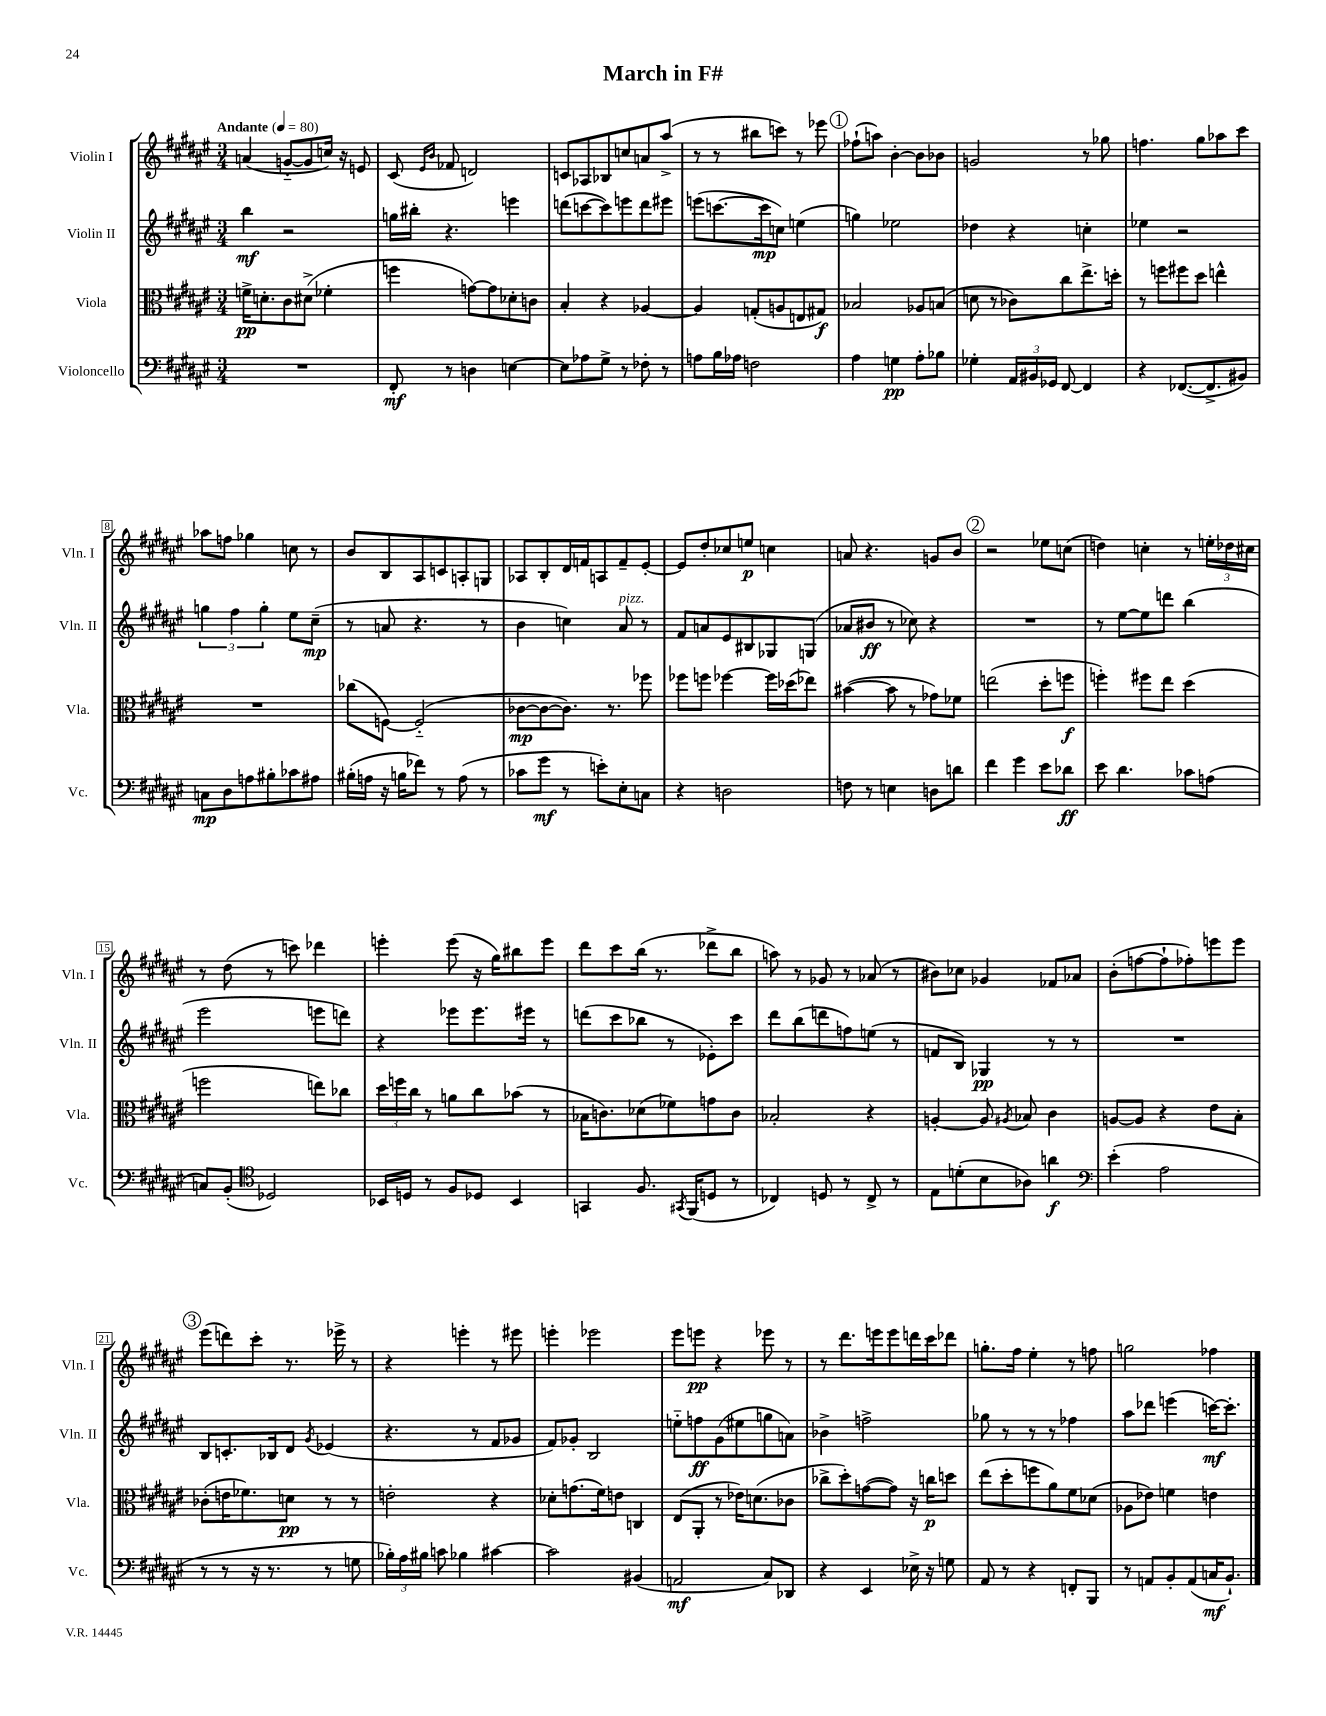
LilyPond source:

\header { title = "March in F#" }
<<
\new StaffGroup <<
\new Staff = "s0" \with { instrumentName = "Violin I" shortInstrumentName = "Vln. I" } {
    \clef treble \key fis \major \numericTimeSignature \time 3/4 \tempo "Andante" 4 = 80
    \autoBeamOff a'4( g'8[~-_ g'8 c''16]) r16 e'8 |
    cis'8( \grace { eis'16[ b'16] } fes'8 d'2) |
    c'8[ aes8 bes8 c''8 a'8 ais''8]->( |
    r8 r8 bis''8[ c'''8]) r8 ees'''8 |
    \mark \markup { \circle "1" } fes''8[-!( a''8]) b'4~-. b'8[ bes'8] |
    g'2 r8 ges''8 |
    f''4. gis''8[ aes''8 cis'''8] |
    aes''8[ f''8] ges''4 c''8 r8 |
    b'8[ b8 ais8 c'8 a8-. g8] |
    aes8[ b8-. dis'16 f'16 a8 f'8-- eis'8]~-. |
    eis'8[ dis''8-. ces''8 e''8]\p c''4 |
    a'8 r4. g'8[ b'8] |
    \mark \markup { \circle "2" } r2 ees''8[ c''8]( |
    d''4) c''4-. r8 \tuplet 3/2 { e''16[-. des''16 cis''16] } |
    r8 dis''8( r8 c'''8) des'''4 |
    e'''4-. e'''8( r16 gis''16[) bis''8 e'''8] |
    dis'''8[ cis'''8 b''16]( r8. des'''8[-> b''8] |
    a''8) r8 ges'8 r8 aes'8( r8 |
    bis'8[) ces''8] ges'4 fes'8[ aes'8] |
    b'8[-.( f''8~ f''8-! fes''8-.) e'''8 e'''8] |
    \mark \markup { \circle "3" } eis'''8[( d'''8) cis'''8]-. r8. ees'''16-> r8 |
    r4 e'''4-. r8 eis'''8 |
    e'''4-. ees'''2 |
    eis'''8[ e'''8]\pp r4 ees'''8 r8 |
    r8 dis'''8.[ e'''16 e'''8 d'''16 cis'''16 des'''8] |
    g''8.[-. fis''16] eis''4-. r8 f''8 |
    g''2 fes''4 \bar "|." |
}
\new Staff = "s1" \with { instrumentName = "Violin II" shortInstrumentName = "Vln. II" } {
    \clef treble \key fis \major \numericTimeSignature \time 3/4
    \autoBeamOff b''4\mf r2 |
    g''16[ bis''16]-. r4. e'''4 |
    d'''8[( c'''8~ c'''8) e'''8 d'''8 eis'''8] |
    e'''8[( c'''8.~ c'''16\mp c''8]) e''4( |
    \mark \markup { \circle "1" } g''4) ees''2 |
    des''4 r4 c''4-. |
    ees''4 r2 |
    \tuplet 3/2 { g''4 fis''4 g''4-. } eis''8[ cis''8]--\mp( |
    r8 a'8 r4. r8 |
    b'4 c''4) ais'8^\markup { \italic "pizz." } r8 |
    fis'8[ a'8 eis'8 bis8 ges8 g8]( |
    aes'8[ bis'8]\ff r8 ces''8) r4 |
    \mark \markup { \circle "2" } R2. |
    r8 eis''8[~ eis''8 d'''8] b''4( |
    eis'''2 e'''8[ d'''8]) |
    r4 ees'''8[ ees'''8. eis'''16] r8 |
    d'''8[( cis'''8 bes''8] r8 ees'8[-.) cis'''8] |
    dis'''8[ b''8( d'''8 f''8) e''8]( r8 |
    f'8[ b8]) ges4\pp r8 r8 |
    R2. |
    \mark \markup { \circle "3" } b8[ c'8.-. bes16 dis'8] \acciaccatura { gis'8 } ees'4( |
    r4. r8 fis'8[ ges'8] |
    fis'8[) ges'8]-. b2 |
    e''8[-_ f''8\ff gis'8( eis''8 g''8 a'8]) |
    bes'4-> f''2-> |
    ges''8 r8 r8 r8 fes''4 |
    ais''8[ des'''8] e'''4( c'''16[~\mf) c'''8.]-. \bar "|." |
}
\new Staff = "s2" \with { instrumentName = "Viola" shortInstrumentName = "Vla." } {
    \clef alto \key fis \major \numericTimeSignature \time 3/4
    \autoBeamOff f'16[->\pp d'8.-. cis'8 dis'8]->( fes'4-. |
    f''4 g'8[~) g'8 des'8-. c'8] |
    b4-. r4 aes4~ |
    aes4 g8[-.( a8 e8 gis8]\f) |
    \mark \markup { \circle "1" } bes2 aes8[ b8]( |
    d'8 r8 ces'8[) cis''8 eis''8.-> d''16]-. |
    r8 f''8[ fis''8 dis''8] e''4-^ |
    R2. |
    ces''8[( f8]~) f2-_( |
    ces'8[~\mp ces'8~ ces'8.]) r8. fes''8 |
    fes''8[ f''8] fes''4~ fes''16[ des''16( ees''8]) |
    bis'4~( bis'8 r8 ges'8[) fes'8] |
    \mark \markup { \circle "2" } e''2( dis''8[-. f''8]\f |
    f''4-.) fis''8[ eis''8] dis''4( |
    f''2 e''8[) ces''8] |
    \tuplet 3/2 { dis''16[ f''16 cis''16] } r8 a'8[ cis''8 bes'8]( r8 |
    bes16[ c'8.) des'8( fes'8) g'8 c'8] |
    bes2-. r4 |
    a4~-. a8 \acciaccatura { ais8 } bes8 cis'4 |
    a8[~ a8] r4 eis'8[ b8]-. |
    \mark \markup { \circle "3" } ces'8[-.( e'16 fes'8.) d'8]\pp r8 r8 |
    e'2-. r4 |
    des'8[-. g'8.( fis'16) e'8] c4 |
    eis8[( ais,8]-. r8 ees'16[) d'8.( ces'8] |
    ces''8[-> dis''8-.) g'8~( g'8]) r16 c''16[\p d''8] |
    eis''8[( dis''8-. f''8 ais'8) fis'8 des'8]( |
    aes8[ ees'8]) f'4 e'4 \bar "|." |
}
\new Staff = "s3" \with { instrumentName = "Violoncello" shortInstrumentName = "Vc." } {
    \clef bass \key fis \major \numericTimeSignature \time 3/4
    \autoBeamOff R2. |
    fis,8-.\mf r8 d4 e4~ |
    e8[ aes8 gis8]-> r8 fes8-. r8 |
    a8[ b16 aes16] f2 |
    \mark \markup { \circle "1" } ais4 g4\pp ais8[-. bes8] |
    ges4-. \tuplet 3/2 { ais,16[ bis,16 ges,16] } fis,8~ fis,4 |
    r4 fes,8.[~( fes,8.-> bis,8]) |
    c8[\mp dis8 a8 bis8-. ces'8 ais8] |
    bis16[-.( a16] r16 b16[ fes'8]) r8 a8( r8 |
    ces'8[ gis'8]\mf r8 e'8[-.) eis8-. c8] |
    r4 d2 |
    f8 r8 e4 d8[ d'8] |
    \mark \markup { \circle "2" } fis'4 gis'4 eis'8[ des'8]\ff |
    eis'8 dis'4. ces'8[ a8]( |
    c8[) b,8]-.( \clef tenor des2) |
    bes,16[ d16] r8 fis8[ des8] bes,4 |
    g,4 fis8. \acciaccatura { gis,8 } fis,16[( d8] r8 |
    ces4) d8 r8 ces8-> r8 |
    eis8[ d'8-.( b8 aes8]) a'4\f |
    \clef bass eis'4-.( ais2 |
    \mark \markup { \circle "3" } r8 r8 r16 r8. r8 g8 |
    \tuplet 3/2 { bes16[-.) ais16 bis16] } c'8 bes4 cis'4~ |
    cis'2 bis,4( |
    a,2\mf cis8[) des,8] |
    r4 eis,4 ees16-> r16 g8 |
    ais,8 r8 r4 f,8[-. b,,8] |
    r8 a,8[ b,8-. a,8( c16\mf b,8.]-!) \bar "|." |
}
>>
>>
\layout { \context { \Score \override BarNumber.stencil = #(make-stencil-boxer 0.1 0.3 ly:text-interface::print) } }
